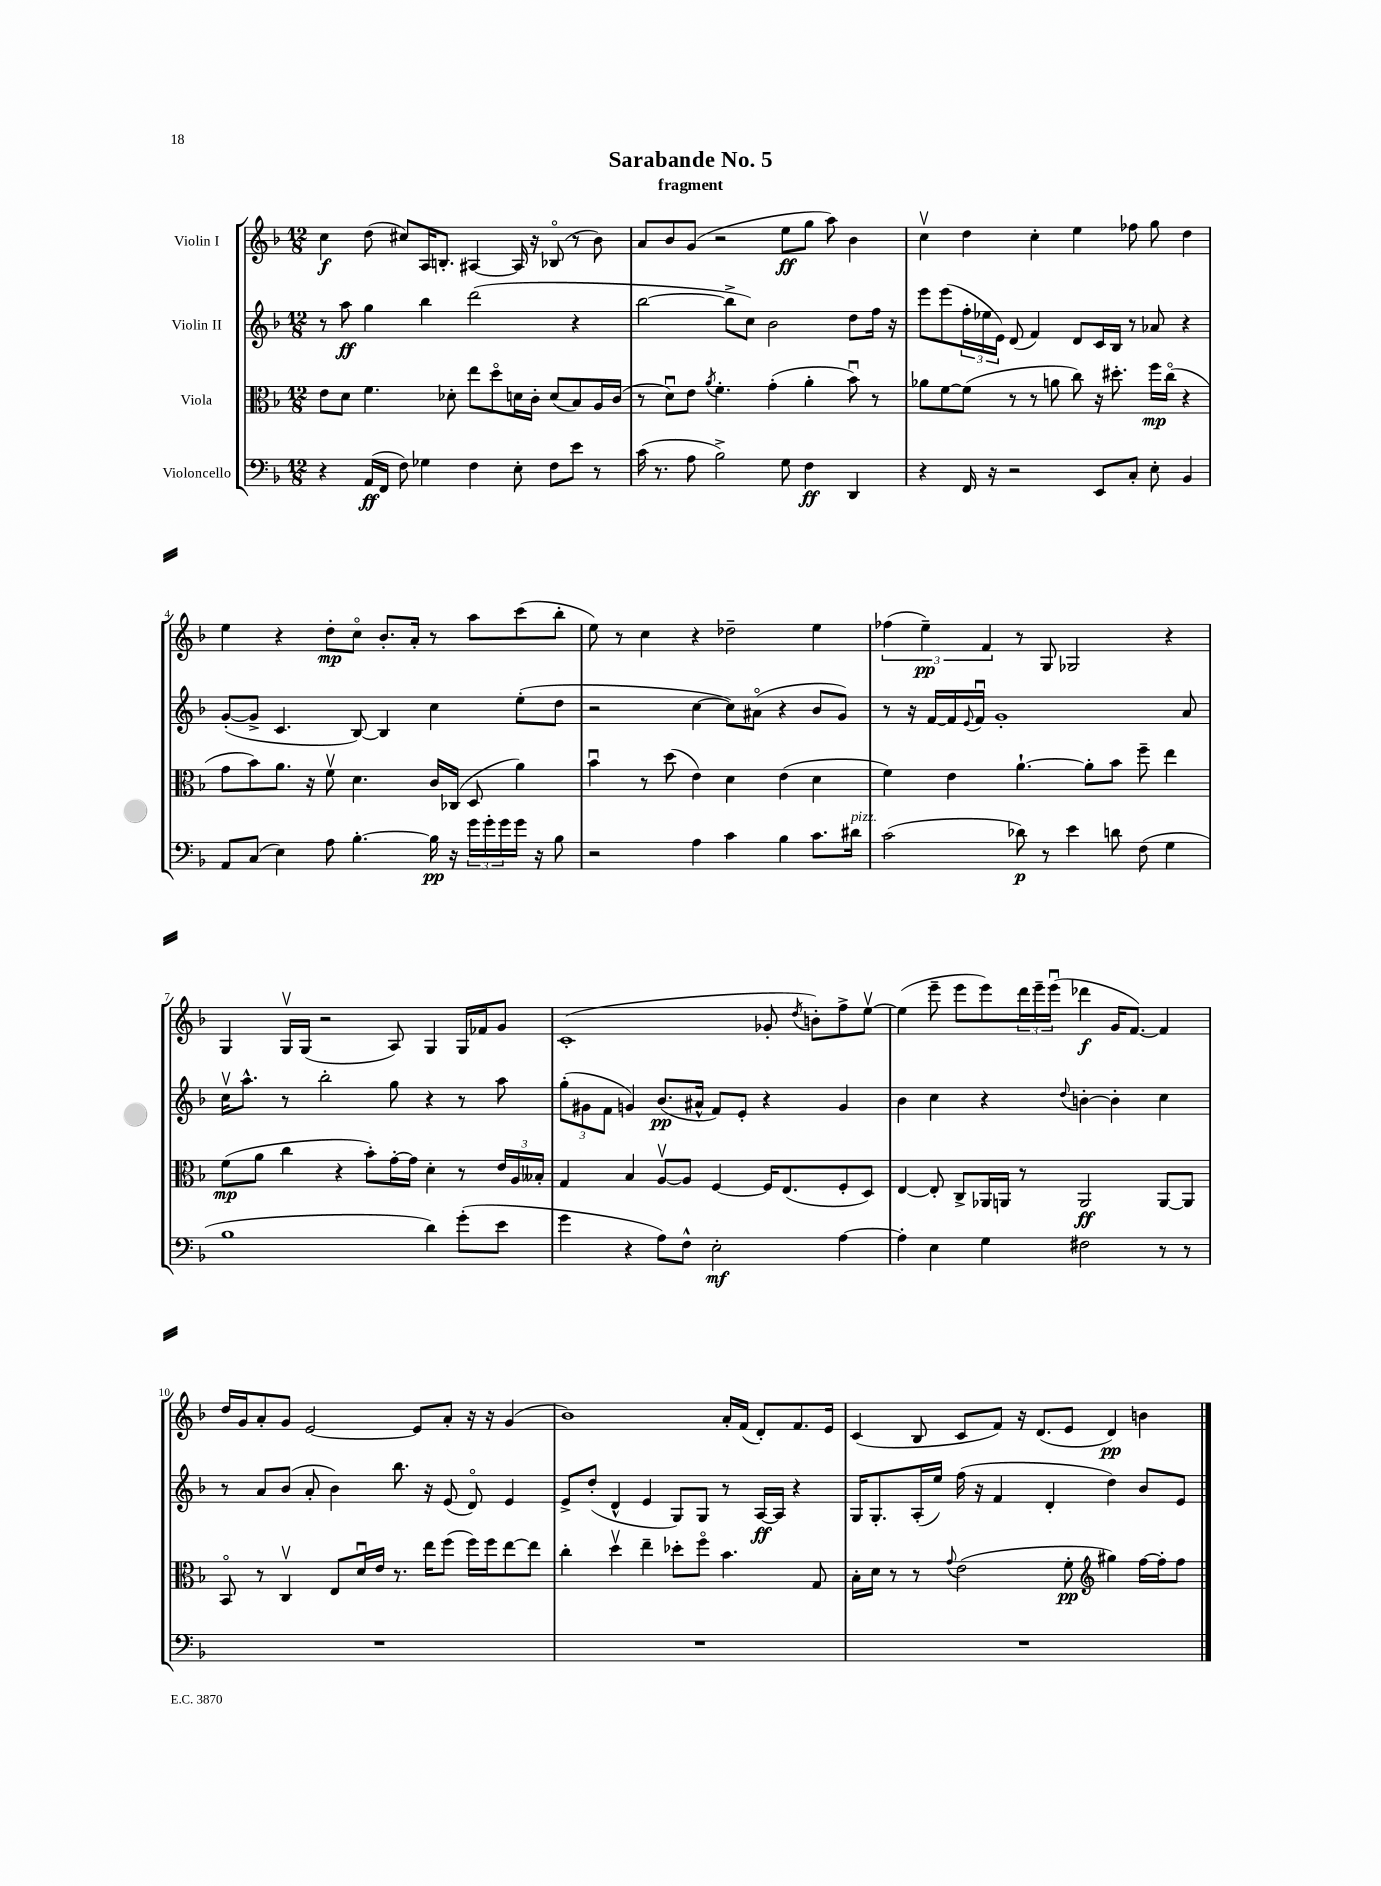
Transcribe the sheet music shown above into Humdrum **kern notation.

**kern	**kern	**kern	**kern
*staff4	*staff3	*staff2	*staff1
*clefF4	*clefC3	*clefG2	*clefG2
*k[b-]	*k[b-]	*k[b-]	*k[b-]
*M12/8	*M12/8	*M12/8	*M12/8
4r	8e	8r	4cc
.	8d	8aa	.
(16AA	4.f	4gg	(8dd
16FF	.	.	.
8F)	.	.	8cc#)
4G-	.	4bb-	16A
.	.	.	8.B'
.	8d-'	.	.
4F	8ee	(2ddd	[4A#
.	8ddo	.	.
8E'	16d	.	16A#]
.	16c'	.	16r
8F	(8d	.	(8B-o
8e	8B-)	4r	8r
8r	16A	.	8b-)
.	(16c	.	.
=	=	=	=
(16c	8r	[2bb-	8a
8.r	.	.	.
.	8du)	.	8b-
8A	8e	.	(8g
.	8qa	.	.
2B-^)	4.f'	.	2r
.	.	8bb-^]	.
.	.	8cc)	.
.	(4g'	2b-	.
8G	.	.	8ee
4F	4a'	.	8gg
.	.	.	8aa)
4DD	8b-u)	8dd	4b-
.	8r	16ff	.
.	.	16r	.
=	=	=	=
4r	8a-	8eee	4ccv
.	[8f	(8eee	.
16FF	(8f]	24ff'	4dd
.	.	24ee-	.
16r	.	.	.
.	.	24e)	.
2r	8r	(8d	.
.	8r	4f)	4cc'
.	8a	.	.
.	8cc)	8d	4ee
8EE	16r	16c	.
.	8.dd#'	16B-	.
8C'	.	8r	8ff-
8E'	16ff	8a-	8gg
.	(16cco	.	.
4BB-	4r	4r	4dd
=	=	=	=
8AA	8g	([8g'	4ee
(8C	8b-)	8g^]	.
4E)	8.a	4.c	4r
.	16r	.	.
8A	8fv	.	8dd'
[4.B-'	4.d	[8B-)	8cco
.	.	4B-]	8.b-'
.	.	.	16a'
16B-]	16c	4cc	8r
16r	(16C-	.	.
24g	8D	.	8aa
24g'	.	.	.
24g	.	.	.
16g	4a)	(8ee'	(8ccc
16r	.	.	.
8B-	.	8dd	8bb-'
=	=	=	=
2r	4b-u	2r	8ee)
.	.	.	8r
.	8r	.	4cc
.	(8dd	.	.
4A	4e)	[4cc	4r
4c	4d	8cc])	2dd-~
.	.	(8a#o	.
4B-	(4e	4r	.
8.c	4d	8b-	4ee
.	.	8g)	.
16d#	.	.	.
=	=	=	=
(2c	4f)	8r	(6ff-
.	.	16r	.
.	.	.	6ee~)
.	.	[16f	.
.	4e	16f]	.
.	.	8qqe	.
.	.	16fu	.
.	.	.	6f
.	.	1g'	.
8d-)	[4.a`	.	8r
8r	.	.	8G
4e	.	.	2G-
.	8a']	.	.
8d	8b-	.	.
(8F	8ff~	.	.
4G	4ee	.	4r
.	.	8a	.
=	=	=	=
1B-	(8f	16ccv	4G
.	.	8.aa^^	.
.	8a	.	.
.	4cc	8r	16Gv
.	.	.	(16G
.	.	2bb-'	2r
.	4r	.	.
.	8b-')	.	.
.	[16g'	8gg	8A)
.	16g]	.	.
4d)	4d'	4r	4G
(8g'	8r	8r	16G
.	.	.	16f-
8e	24e	8aa	8g
.	24A	.	.
.	24B--'	.	.
=	=	=	=
4g	4G	(12gg'	(1c'
.	.	12g#	.
.	.	12f	.
4r	4B-	4g)	.
8A)	[8Av	(8.b-	.
8F^^	8A]	.	.
.	.	16a#^^	.
2E'	[4F	8f)	.
.	.	8e'	.
.	16F]	4r	8g-'
.	(8.E	.	.
.	.	.	8qdd
.	.	.	8b')
[4A	8F'	4g	8ff^
.	8D)	.	[8eev
=	=	=	=
4A']	[4E	4b-	(4ee]
4E	8E']	4cc	8eee~
.	8C^	.	8eee
4G	16AA-	4r	8eee)
.	16AA	.	.
.	8r	.	24ddd
.	.	.	24eee~
.	.	.	(24eeeu
.	.	8qqdd	.
2F#	2AA	[4b'	4ddd-
.	.	4b']	16g
.	.	.	[8.f)
8r	[8AA	4cc	4f]
8r	8AA]	.	.
=	=	=	=
1.r	8BB-o	8r	16dd
.	.	.	16g
.	8r	8a	8a'
.	4Cv	(8b-	8g
.	.	8a'	[2e
.	8E	4b-)	.
.	16du	.	.
.	16e	.	.
.	8.r	8.bb-	.
.	.	.	8e]
.	16ee	16r	.
.	(8ff	(8e	8a'
.	16ff)	8do)	16r
.	16ff	.	16r
.	[8ee	4e	(4g
.	8ee]	.	.
=	=	=	=
1.r	4cc'	8e^	1b-)
.	.	(8dd'	.
.	4ddv	4d^^	.
.	4ee~	4e	.
.	8dd-'	8G)	.
.	8ffo	8G	.
.	4.b-	8r	16a'
.	.	.	(16f
.	.	[16A	8d')
.	.	16A]	.
.	.	4r	8.f
.	8G	.	.
.	.	.	16e
=	=	=	=
1.r	16B-'	16G	(4c
.	16d	8.G'	.
.	8r	.	.
.	8r	(16A'	8B-
.	.	16ee)	.
.	8qqg	.	.
.	(2e	(16ff	8c
.	.	16r	.
.	.	4f	8f)
.	.	.	16r
.	.	.	(8.d
.	.	4d'	.
.	8f'	.	8e
*	*clefG2	*	*
.	4gg#)	4dd)	4d)
.	[16ff	8b-	4b
.	16ff']	.	.
.	8ff	8e	.
==	==	==	==
*-	*-	*-	*-
